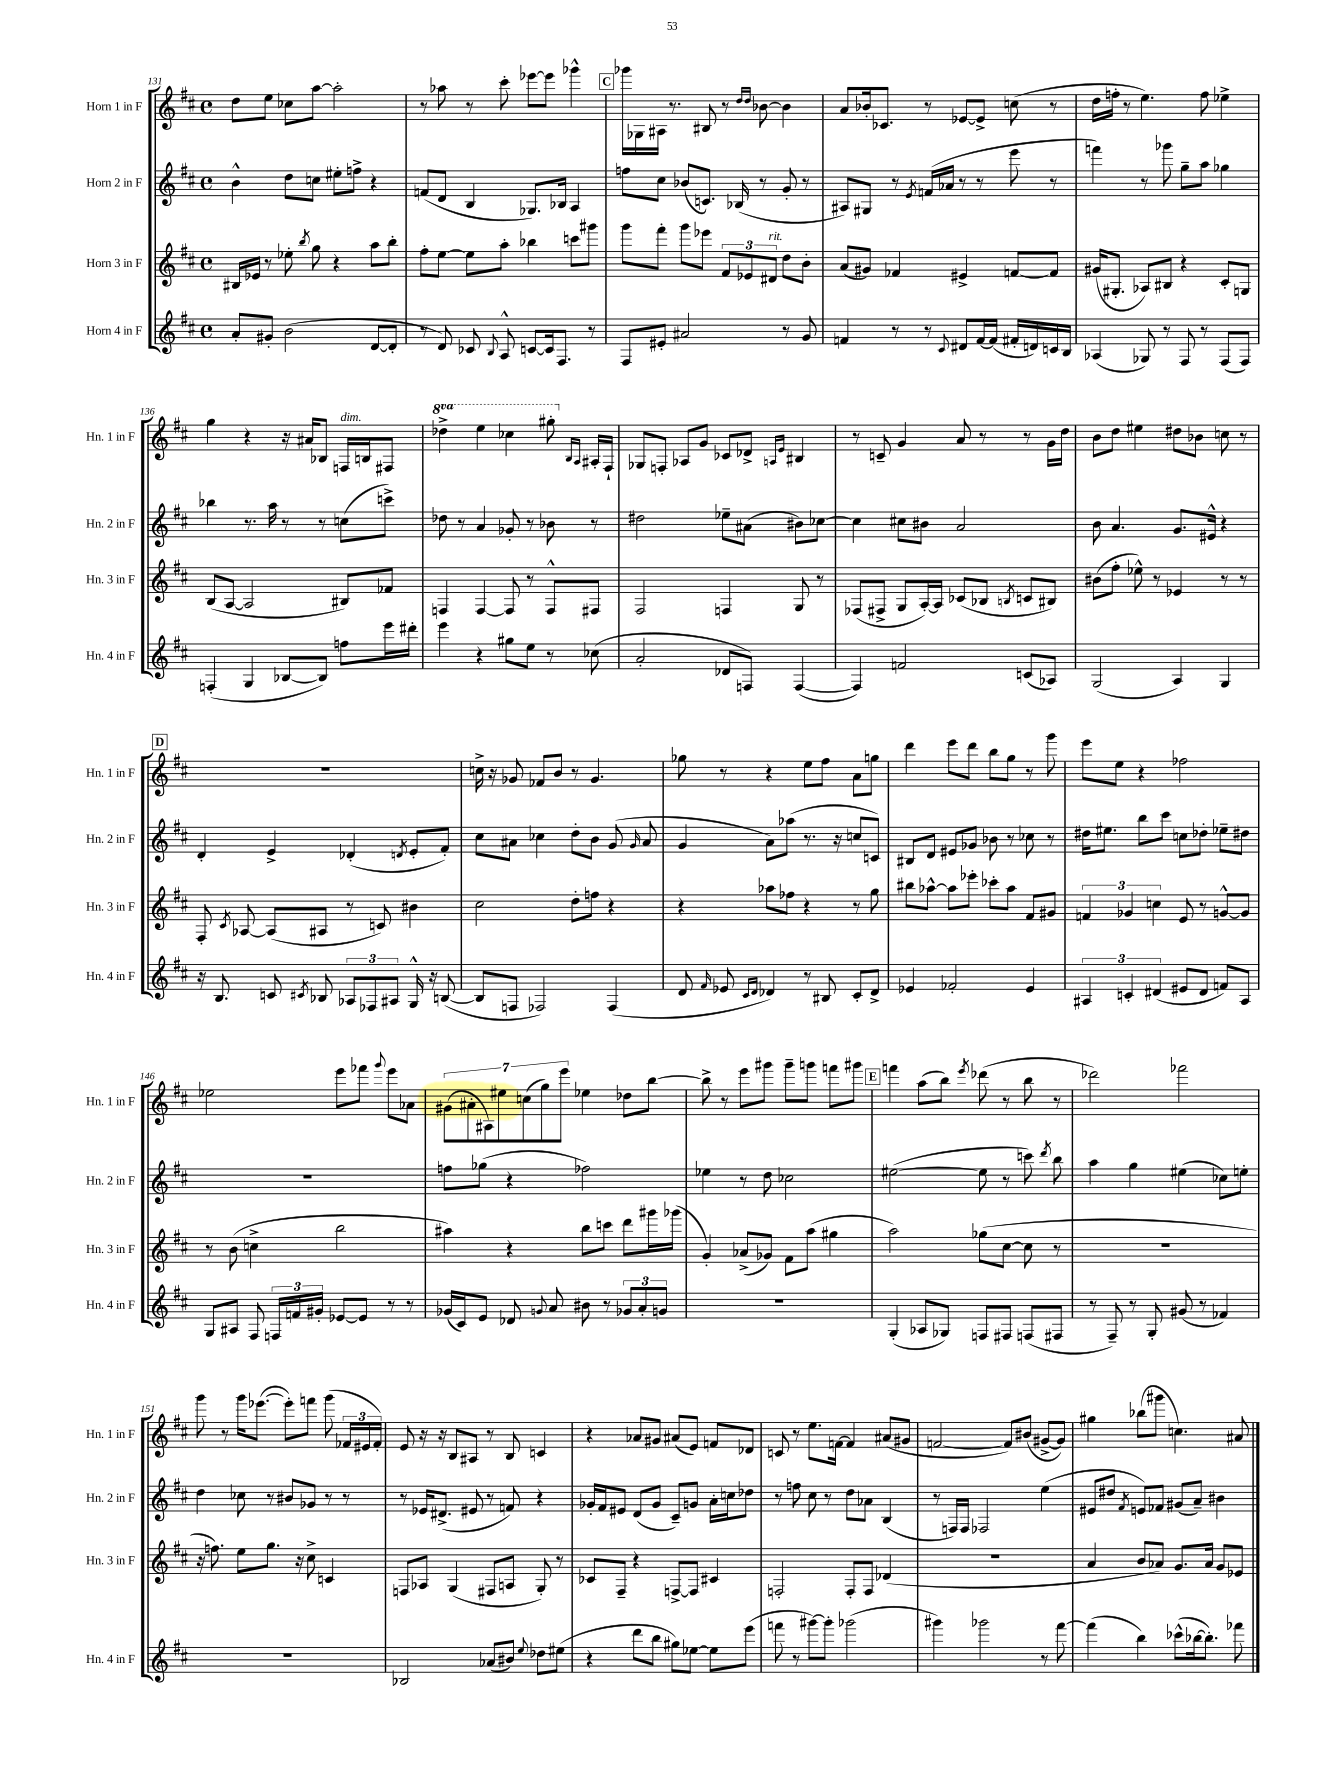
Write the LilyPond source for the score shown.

<<
\new StaffGroup <<
\new Staff = "s0" \with { instrumentName = "Horn 1 in F" shortInstrumentName = "Hn. 1 in F" } {
    \clef treble \key d \major \defaultTimeSignature \time 4/4 \set Staff.ottavationMarkups = #ottavation-simple-ordinals
    \autoBeamOff d''8[ e''8] ces''8[ a''8]~ a''2-. |
    r8 aes''8 r8 cis'''8-. ees'''8[~ ees'''8] ges'''4-^ |
    \mark \markup { \box "C" } ges'''16[ ges16 ais16] r8. bis8 r8 \grace { d''16[ d''16] } bes'8~ bes'4 |
    a'8[ bes'16-. ces'8.] r8 ees'8[~ ees'8]-> c''8( r8 |
    d''16[ f''16]-. r8 e''4.) f''8 ees''4-> |
    g''4 r4 r16 ais'16[ bes8] f16[^\markup { \italic "dim." } b16 fis8] |
    \ottava #1 des'''4-> e'''4 ces'''4 gis'''8-. \ottava #0 \grace { b16[ a16] } ais16[-. fis16]-! |
    ges8[ f8]-. aes8[ g'8] ces'8[ des'8]-> \grace { a16[ e'16] } bis4 |
    r8 c'8-- g'4 a'8 r8 r8 g'16[ d''16] |
    b'8[ d''8] eis''4 dis''8[ bes'8] c''8 r8 |
    \mark \markup { \box "D" } R1 |
    c''16-> r16 ges'8 fes'8[ b'8] r8 ges'4. |
    ges''8 r8 r4 e''8[ fis''8] a'8[ g''8] |
    d'''4 e'''8[ d'''8] b''8[ g''8] r8 g'''8 |
    e'''8[ e''8] r4 fes''2 |
    ees''2 e'''8[ fes'''8] \appoggiatura { g'''8 } e'''8[ aes'8] |
    \tuplet 7/4 { gis'8[( ais'8-. ais8) eis''8 c''8( g''8) e'''8] } ees''4 des''8[ b''8]~ |
    b''8-> r8 e'''8[ gis'''8] gis'''8[-- g'''8] f'''8[ gis'''8] |
    \mark \markup { \box "E" } f'''4 a''8[( b''8]) \acciaccatura { e'''8 } des'''8( r8 b''8 r8 |
    des'''2) fes'''2 |
    g'''8 r8 g'''16[ ees'''8.]~( ees'''8[-.) f'''8] g'''8( \tuplet 3/2 { fes'16[ eis'16 fes'16]-.) } |
    e'8 r16 r16 b8[ ais8] r8 b8 c'4 |
    r4 aes'8[ gis'8] ais'8[( e'8]) f'8[ des'8] |
    c'8 r8 e''8.[ f'16]~ f'4 ais'8[( gis'8] |
    f'2~ f'8[) bis'8]( gis'8[~-> gis'8]) |
    gis''4 bes''8[( gis'''8] c''4.) ais'8 \bar "|." |
}
\new Staff = "s1" \with { instrumentName = "Horn 2 in F" shortInstrumentName = "Hn. 2 in F" } {
    \clef treble \key d \major \defaultTimeSignature \time 4/4
    \autoBeamOff b'4-^ d''8[ c''8] eis''8[-. f''8]-> r4 |
    f'8[( d'8] b4 ges8.[) bes16] a4 |
    \mark \markup { \box "C" } f''8[ cis''8] bes'8[( c'8.]) bes16( r8 g'8-. r8 |
    ais8[) gis8] r8 \acciaccatura { e'8 } f'16[( aes'16] r8 r8 e'''8 r8 |
    f'''4) r8 ges'''8 g''8[-- a''8] ges''4 |
    bes''4 r8. a''16 r8 r8 c''8[( c'''8]->) |
    des''8 r8 a'4 ges'8-. r8 bes'8 r8 |
    dis''2 ees''8[-- ais'8]( bis'8[) ces''8]~ |
    ces''4 cis''8[ bis'8] a'2 |
    b'8 a'4. g'8.[ eis'16]-^ r4 |
    \mark \markup { \box "D" } d'4-. e'4-> des'4-.( \acciaccatura { d'8 } e'8[-. fis'8]-.) |
    cis''8[ ais'8] ces''4 d''8[-. b'8] g'8( \grace { g'16 } ais'8 |
    g'4 a'8[) aes''8]( r8. r16 c''8[ c'8]) |
    bis8[ d'8] eis'8[ ges'8] bes'8 r8 ces''8 r8 |
    dis''16[ eis''8.] b''8[ cis'''8] c''8[ des''8]-. ees''8[-- dis''8] |
    R1 |
    f''8[ ges''8]( r4 fes''2) |
    ees''4 r8 d''8 ces''2 |
    \mark \markup { \box "E" } eis''2~( eis''8 r8 c'''8) \acciaccatura { d'''8 } b''8 |
    a''4 g''4 eis''4( ces''8[) e''8]-. |
    d''4 ces''8 r8 bis'8[ ges'8] r8 r8 |
    r8 ees'16[ dis'8.]->( eis'8 r8 f'8) r4 |
    ges'16[-. fis'16 eis'8] d'8[( ges'8] cis'8[--) g'8] a'16[-. c''16 des''8] |
    r8 f''8 cis''8 r8 d''8[ aes'8] b4( |
    r8 f16[) f16] fes2 e''4( |
    eis'8[ dis''8] \acciaccatura { fis'8 } e'8[) fes'8] gis'8[( a'8]--) bis'4 \bar "|." |
}
\new Staff = "s2" \with { instrumentName = "Horn 3 in F" shortInstrumentName = "Hn. 3 in F" } {
    \clef treble \key d \major \defaultTimeSignature \time 4/4
    \autoBeamOff bis16[ ees'16] r8 ees''8-. \acciaccatura { b''8 } g''8 r4 a''8[ b''8]-. |
    fis''8[-. e''8]~ e''8[ a''8]-. bes''4 c'''8[ gis'''8] |
    \mark \markup { \box "C" } g'''8[ fis'''8]-. g'''8[ ees'''8] \tuplet 3/2 { fis'8[ ees'8 dis'8]^\markup { \italic "rit." } } d''8[ b'8]-. |
    a'8[( gis'8]) fes'4 eis'4-> f'8[~ f'8] |
    gis'16[( gis8.]-. aes8[) bis8] r4 cis'8[-. g8] |
    b8[( a8]~ a2 bis8[) fes'8] |
    f4 f4~ f8 r8 f8[-^ fis8] |
    fis2 f4 g8 r8 |
    fes8[( fis8]-> g8[ a16~-.) a16] ces'8[( bes8] \acciaccatura { b8 } c'8[ bis8]) |
    bis'8[( fis''8]-. ees''8-^) r8 ees'4 r8 r8 |
    \mark \markup { \box "D" } fis8-. \acciaccatura { cis'8 } aes8~ aes8[( ais8] r8 c'8) bis'4 |
    cis''2 d''8[-. f''8] r4 |
    r4 aes''8[ fes''8] r4 r8 g''8 |
    bis''8[ aes''8]~-^ aes''8[ ees'''8]-. ces'''8[-. aes''8] fis'8[ gis'8] |
    \tuplet 3/2 { f'4 ges'4 c''4 } e'8 r8 g'8[~-^ g'8] |
    r8 b'8( c''4-> b''2 |
    ais''4) r4 b''8[ c'''8] d'''8[ gis'''16 ges'''16]( |
    g'4-.) aes'8[->( ges'8]) fis'8[ a''8]( gis''4 |
    \mark \markup { \box "E" } a''2) ges''8[( cis''8]~ cis''8 r8 |
    R1 |
    r16 f''8.) e''8[ g''8.] r16 cis''8-> c'4 |
    f8[ aes8] g4( fis8[ a8] g8-.) r8 |
    ces'8[ fis8]-- r4 f8[~-> f8] cis'4 |
    f2-. f8[-. f8] des'4( |
    R1 |
    a'4 b'8[ aes'8]) g'8.[ aes'16] g'8[ ees'8] \bar "|." |
}
\new Staff = "s3" \with { instrumentName = "Horn 4 in F" shortInstrumentName = "Hn. 4 in F" } {
    \clef treble \key d \major \defaultTimeSignature \time 4/4
    \autoBeamOff a'8[-. gis'8]-. b'2( d'8[~ d'8]-. |
    r8 d'8) ces'8 \appoggiatura { b8 } a8-^ c'8[~ c'16 fis8.] r8 |
    \mark \markup { \box "C" } fis8[ eis'8]-. ais'2 r8 g'8 |
    f'4 r8 r8 \appoggiatura { cis'8 } dis'8[ f'16~ f'16]( fis'16[-. d'16) c'16 b16] |
    aes4( ges8) r8 fis8 r8 fis8[( fis8]) |
    f4-.( g4 bes8[~ bes8]) f''8[ e'''16 dis'''16]-. |
    e'''4 r4 gis''8[ e''8] r8 ces''8( |
    a'2-. des'8[ f8]) f4~( |
    f4) f'2 c'8[( aes8]) |
    g2( a4) g4 |
    \mark \markup { \box "D" } r16 b8. c'8 \acciaccatura { cis'8 } bes8 \tuplet 3/2 { aes8[ fes8 ais8] } g16-^ r16 b8~( |
    b8[ f8] fes2) fes4( |
    d'8 \grace { fis'16 } ees'8 \grace { cis'16[ d'16] } des'4) r8 bis8 cis'8[-. des'8]-> |
    ees'4 fes'2-. ees'4 |
    \tuplet 3/2 { ais4 c'4-. dis'4( } eis'8[ dis'8] f'8[) ais8] |
    g8[ ais8] fis8 \tuplet 3/2 { f16[ f'16 gis'16]-. } ees'8[~ ees'8] r8 r8 |
    ges'16[( cis'16) e'8] des'8 \appoggiatura { g'8 } a'8 bis'8 r8 \tuplet 3/2 { ges'8[ a'8-. g'8] } |
    R1 |
    \mark \markup { \box "E" } g4-.( aes8[ ges8]) f8[ fis8] f8[( fis8] |
    r8 fis8--) r8 g8-. gis'8( r8 fes'4) |
    R1 |
    bes2 aes'8[( bis'8]) \appoggiatura { e''8 } des''8[ eis''8]( |
    r4 d'''8[ b''8] gis''8[) ees''8]~ ees''8[ e'''8]( |
    f'''8 r8 gis'''8[~) gis'''8]-. ges'''2( |
    gis'''4) ges'''2 r8 fis'''8~ |
    fis'''4( b''4) ces'''8[-^( bes''16~ bes''8.]-.) fes'''8 \bar "|." |
}
>>
>>
\layout { \context { \Score currentBarNumber = #131 } }
